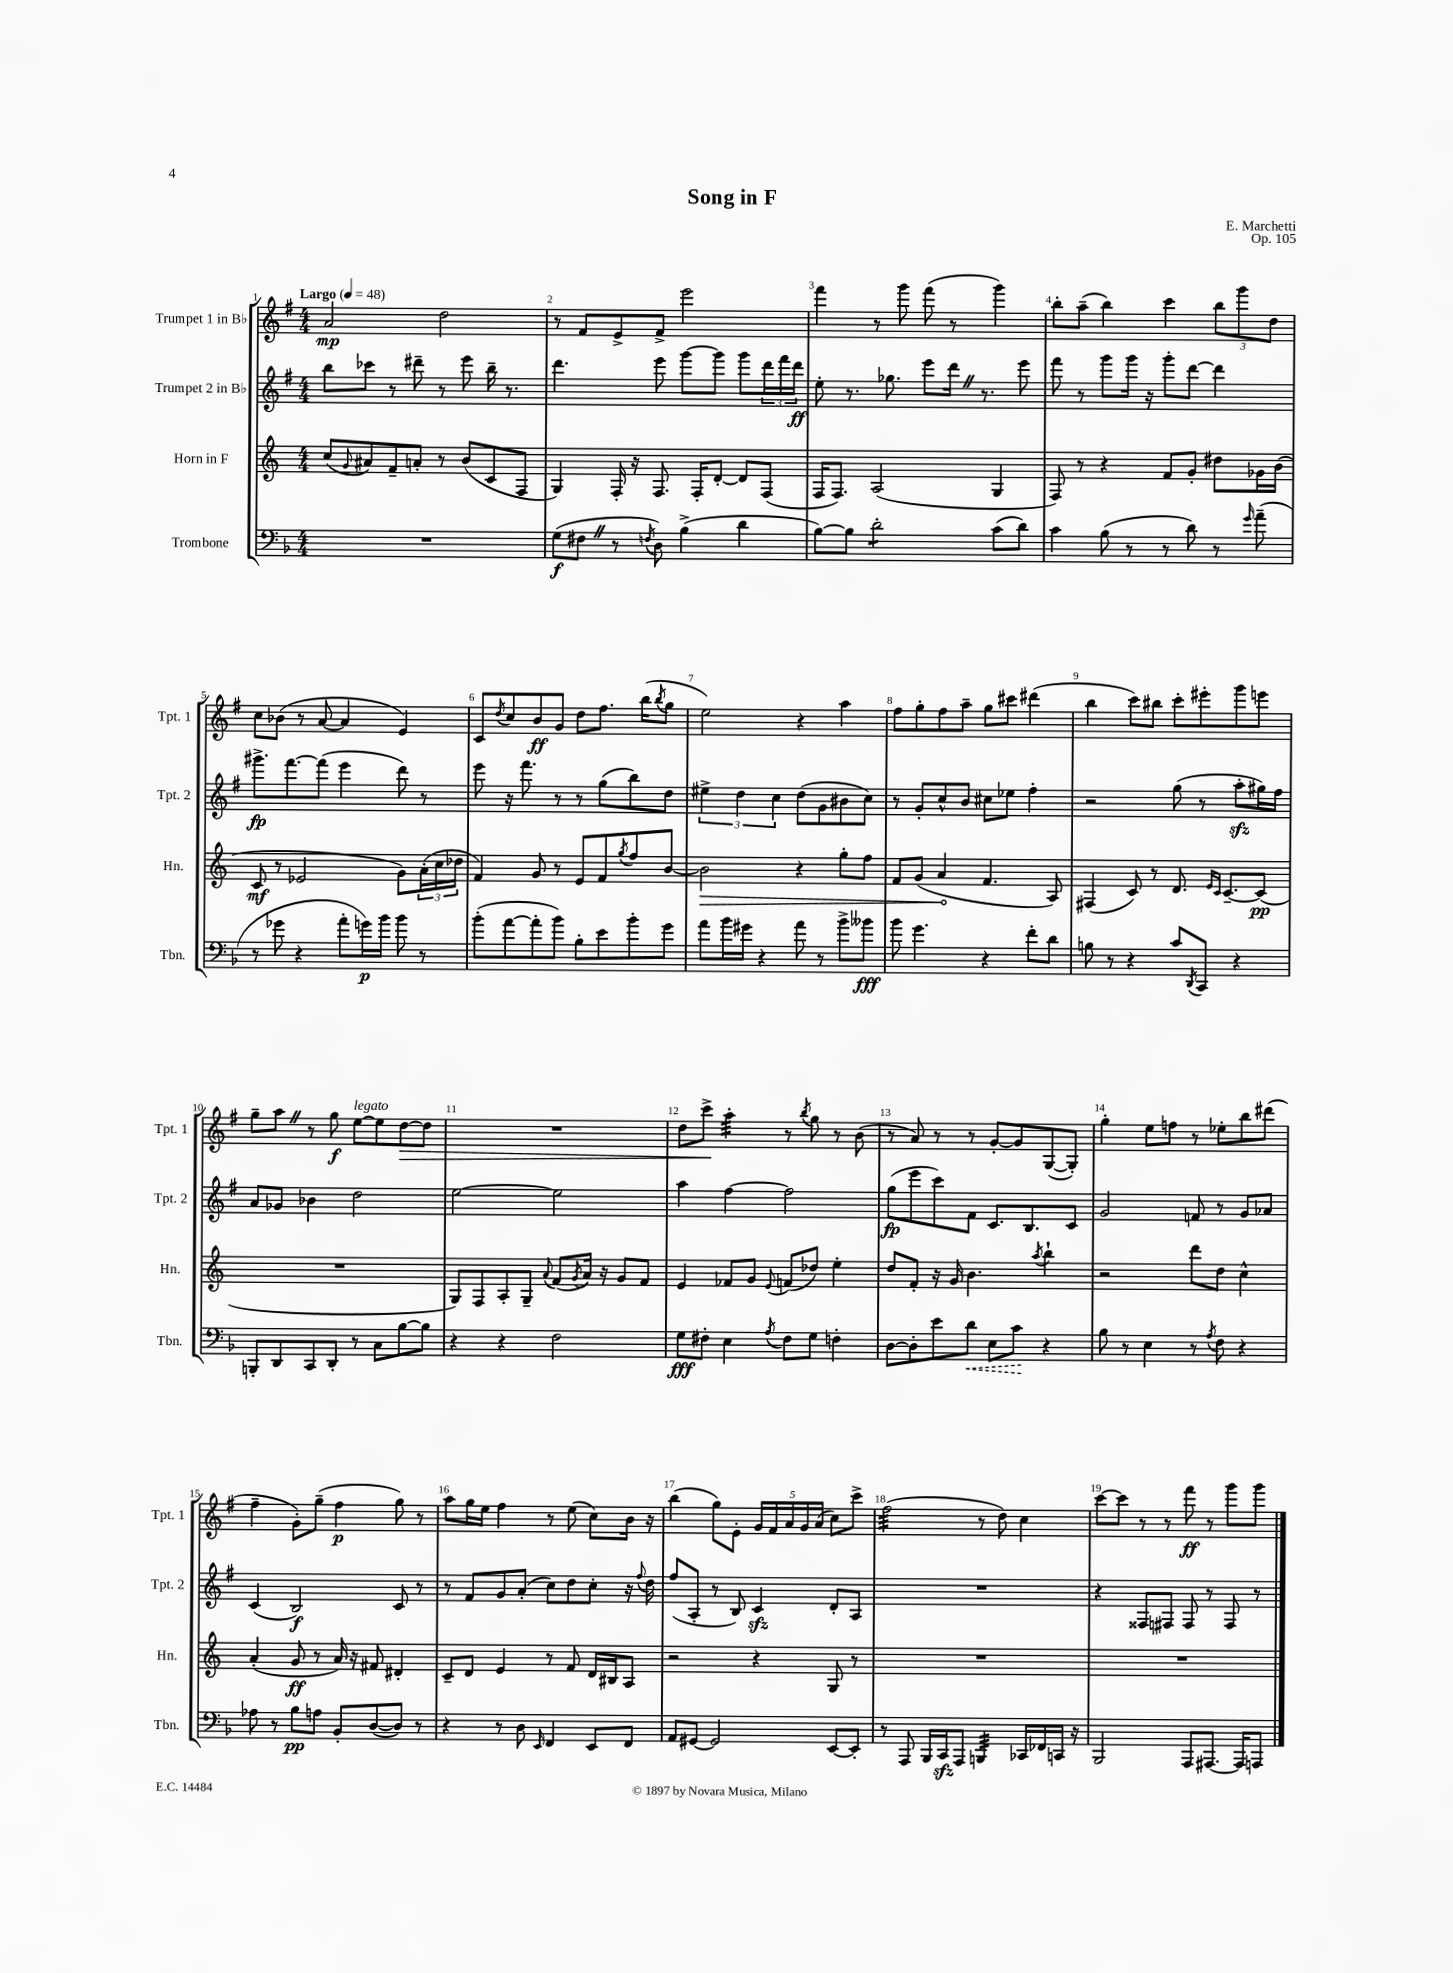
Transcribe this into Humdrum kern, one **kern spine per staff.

**kern	**kern	**kern	**kern
*staff4	*staff3	*staff2	*staff1
*clefF4	*clefG2	*clefG2	*clefG2
*k[b-]	*k[]	*k[f#]	*k[f#]
*M4/4	*M4/4	*M4/4	*M4/4
*MM48	*MM48	*MM48	*MM48
1r	(8cc	8bb	2a
.	8qqg	.	.
.	8a#)	8ccc-	.
.	8f~	8r	.
.	8a'	8ddd#~	.
.	8r	8r	2dd
.	(8b	8eee	.
.	8c	16bb~	.
.	.	8.r	.
.	8F	.	.
=	=	=	=
(8G	4G)	4.ddd	8r
8F#	.	.	8f#
8r	16F'	.	8e^
.	16r	.	.
8qF	.	.	.
8D)	8.F	8eee	8f#^
(4B-^	.	[8ggg	2eee
.	16F'	.	.
.	[8d'	8ggg]	.
4d	8d]	8ggg	.
.	(8F	24ddd	.
.	.	24fff#	.
.	.	24ddd	.
=	=	=	=
[8B-)	16F	8ee'	4fff#
.	8.F)	.	.
8B-]	.	8.r	.
2d'	(2A	.	8r
.	.	8.gg-	.
.	.	.	8ggg
.	.	8eee	(8fff#
.	.	16ddd	8r
.	.	8.r	.
(8c	4G	.	4ggg)
8d)	.	8eee	.
=	=	=	=
4c	8F)	8fff#	8bb'
.	8r	8r	(8aa~
(8B-	4r	8ggg	4bb)
8r	.	16ggg	.
.	.	16r	.
8r	8f	8ggg'	4ccc
8d)	8g'	[8ddd	.
8r	8dd#	4ddd]	12bb
.	.	.	12ggg
16qqg	.	.	.
(8a~	16g-	.	.
.	.	.	12dd
.	(16b	.	.
=	=	=	=
8r	8c	8.ggg#^	8cc
8g-	8r	.	(8b-
.	.	[8.fff#	.
4r	2e-	.	8r
.	.	(8fff#]	[8a
8a'	.	4eee	4a]
16g)	.	.	.
16b-	.	.	.
8b-	8g)	8ddd)	4e)
8r	(24a'	8r	.
.	24cc	.	.
.	24dd-	.	.
=	=	=	=
(8b-'	4f)	8eee	8c
.	.	.	8qdd
[8a	.	16r	8cc
.	.	8.fff#	.
8a']	8g	.	8b
8b-)	8r	8r	8g
8B-'	8e	8r	8dd
8e	8f	(8gg	8.ff#
.	8qgg	.	.
8b-'	8ff	8bb)	.
.	.	.	(16bb
.	.	.	8qbb
8g	[8b	8dd	8gg
=	=	=	=
8a	2b]	6ee#^	2ee)
16b-	.	.	.
.	.	6dd	.
16g#	.	.	.
4r	.	.	.
.	.	6cc	.
8a	4r	(8dd	4r
8r	.	8g	.
8b-^	8gg'	8b#	4aa
8b--	8ff	8cc)	.
=	=	=	=
8b-	8f	8r	8ff#
4.g	(8g	8g'	8gg'
.	4a	8cc^^	8ff#
.	.	8b	8aa~
4r	4.f	8cc#	8gg
.	.	8ee-	8ccc#
8f'	.	4ff#'	(4ddd#
8d	8A)	.	.
=	=	=	=
8B	(4F#	2r	4bb
8r	.	.	.
4r	8c)	.	8ccc)
.	8r	.	8bb#
8c	8.d	(8gg	8ccc'
8qDD	.	.	.
8CC	.	8r	8eee#'
.	16qqe	.	.
.	16qqc	.	.
.	[8.c~	.	.
4r	.	8aa'	8ggg
.	(8c]	16gg#)	8eee
.	.	16ff#	.
=	=	=	=
8BBB'	1r	8a	8gg~
8DD	.	8g-	8aa
8CC	.	4b-	8r
8DD'	.	.	8gg
8r	.	2dd	[8ee
8C	.	.	8ee]
[8B-	.	.	[8dd
8B-]	.	.	8dd]
=	=	=	=
4r	8G)	[2ee	1r
.	8F	.	.
4r	8A'	.	.
.	8G~	.	.
.	8qqa	.	.
2F	(8f	2ee]	.
.	8qg	.	.
.	16a)	.	.
.	16r	.	.
.	8g	.	.
.	8f	.	.
=	=	=	=
8G	4e	4aa	8dd
8F#'	.	.	8ccc^
4E	8f-	[4ff#	4aa'
.	8g	.	.
8qA	8qqe	.	.
8F#	(8f	2ff#]	8r
.	.	.	8qbb
8G	8dd-)	.	8gg
4F'	4ee'	.	8r
.	.	.	(8b
=	=	=	=
[8D	8dd	(8gg	8r
8D']	8f'	8eee	8a)
8e	16r	8ccc)	8r
.	16g	.	.
8d	4.b	8f#	8r
8E	.	8.c	[8g'
8c	.	.	8g]
.	.	8.B	.
.	8qaa	.	.
4r	4bb`	.	([8G
.	.	8c	8G'])
=	=	=	=
8B-	2r	2g	4gg'
8r	.	.	.
4E	.	.	8ee
.	.	.	8ff
8r	8ddd	8f	8r
8qA	.	.	.
8F	8dd	8r	8ee-'
4r	4cc^^	8g	8bb
.	.	8a-	(8ddd#
=	=	=	=
8A-	(4a'	(4c	4ff#~
8r	.	.	.
8B-	8g	2B)	8g')
8A	8r	.	(8gg~
8BB-'	16a)	.	4ff#
.	16r	.	.
([8D	8f#	.	.
8D])	4d#'	8c	8gg)
8r	.	8r	8r
=	=	=	=
4r	8c~	8r	8aa
.	8d	8f#	16gg
.	.	.	16ee
8r	4e	8g	4ff#
8D	.	(8a'	.
16qqEE	.	.	.
4FF	8r	8cc)	8r
.	8f	8dd	(8ee
8EE	16d	8cc'	8cc)
.	16B#	.	.
8FF	8A	16r	16b
.	.	8qqff#	.
.	.	16dd	16r
=	=	=	=
8AA	2r	(8ff#	(4bb
[8GG#	.	8A'	.
2GG#]	.	8r	8gg)
.	.	8B)	8e'
.	4r	4c	20g
.	.	.	20f#
.	.	.	20a
.	.	.	20g
.	.	.	(20a
[8EE	8G	8d'	8cc)
8EE']	8r	8A	8ccc^
=	=	=	=
8r	1r	1r	(2ff#
8AAA	.	.	.
16BBB-	.	.	.
16CC	.	.	.
8AAA	.	.	.
4BBB	.	.	8r
.	.	.	8dd)
16CC-	.	.	4cc
16FF-	.	.	.
16CC	.	.	.
16r	.	.	.
=	=	=	=
2BBB-	1r	4r	[8ccc
.	.	.	8ccc]
.	.	8F##	8r
.	.	8F#	8r
8AAA	.	8F#	8fff#
[8.AAA#	.	8r	8r
.	.	8F#	8ggg
16AAA#]	.	.	.
8AAA	.	8r	8ggg
==	==	==	==
*-	*-	*-	*-
